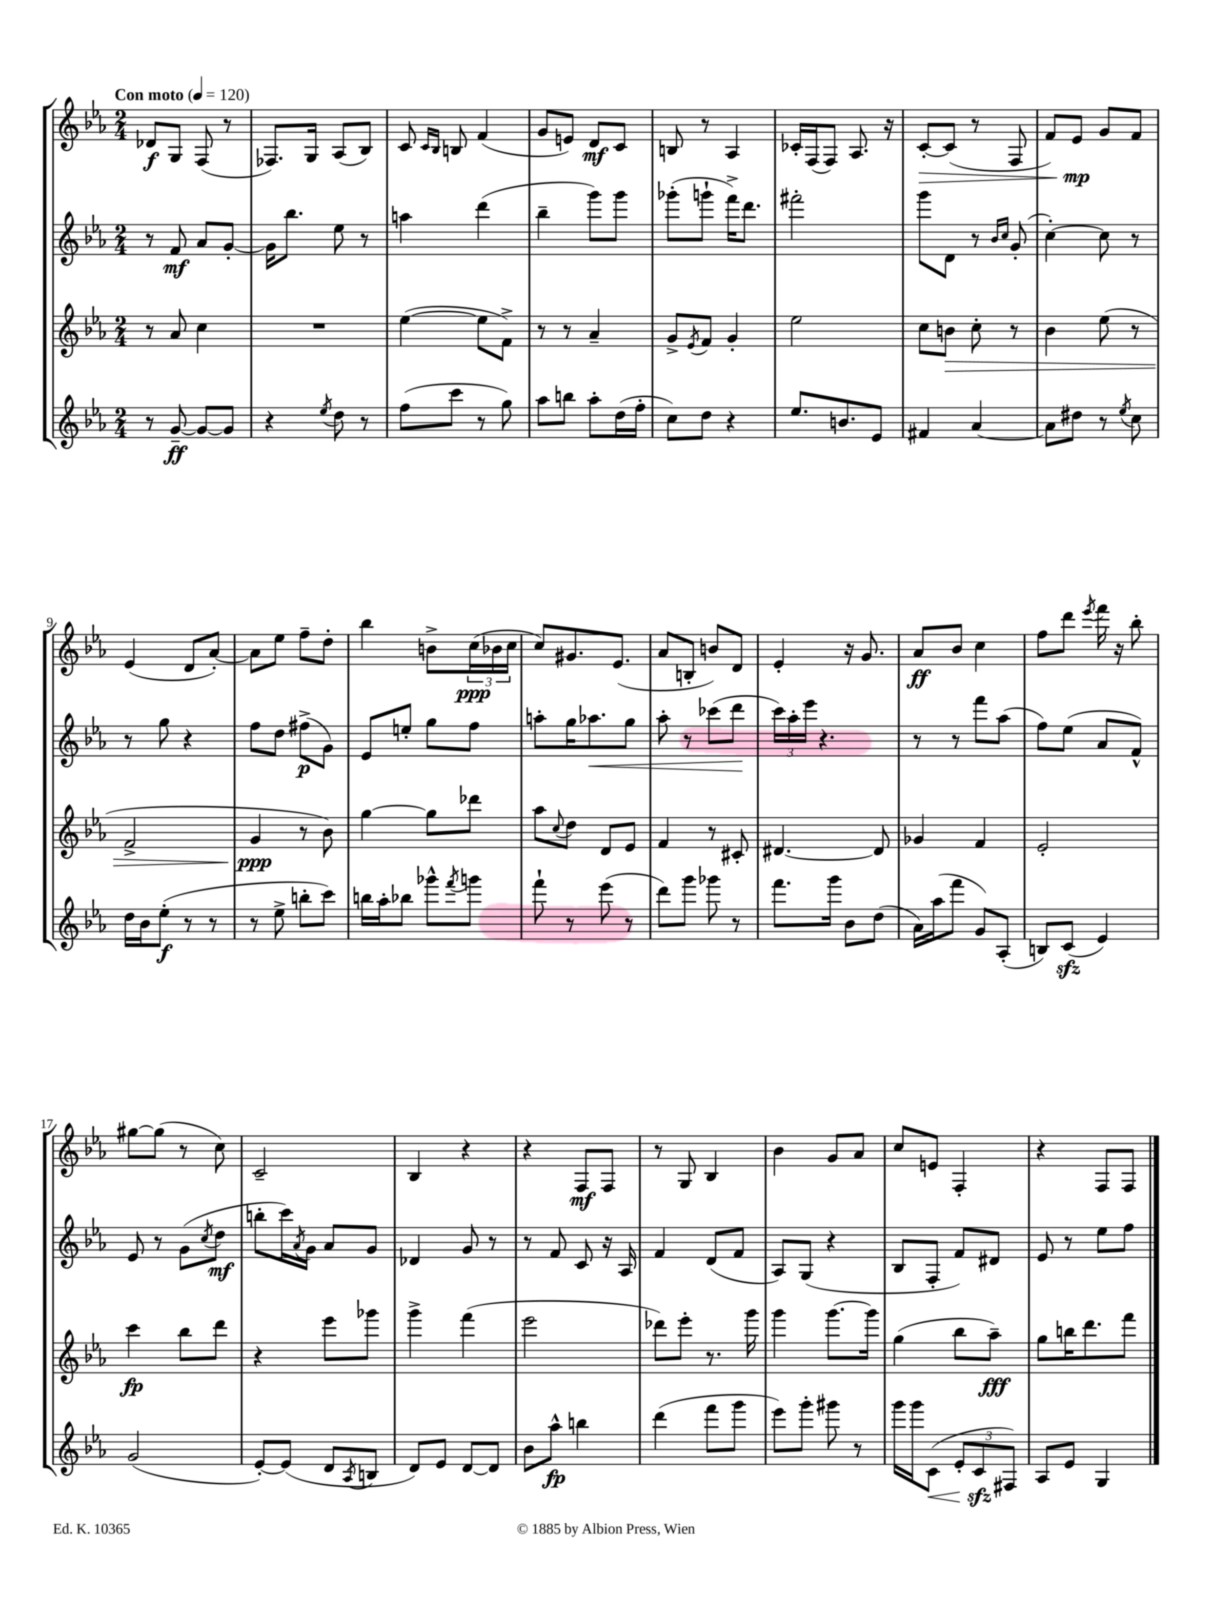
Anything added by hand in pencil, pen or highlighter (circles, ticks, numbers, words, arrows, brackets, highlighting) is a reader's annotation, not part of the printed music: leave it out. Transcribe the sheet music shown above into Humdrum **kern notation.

**kern	**kern	**kern	**kern
*staff4	*staff3	*staff2	*staff1
*clefG2	*clefG2	*clefG2	*clefG2
*k[b-e-a-]	*k[b-e-a-]	*k[b-e-a-]	*k[b-e-a-]
*M2/4	*M2/4	*M2/4	*M2/4
*MM120	*MM120	*MM120	*MM120
8r	8r	8r	8d-
[8g~	8a-	8f	8G
8g_	4cc	8a-	(8F
8g]	.	[8g'	8r
=	=	=	=
4r	2r	16g]	8.F-)
.	.	8.bb-	.
.	.	.	16G
8qee-	.	.	.
8dd	.	8ee-	(8A-
8r	.	8r	8B-)
=	=	=	=
(8ff	([4ee-	4aa	8c
.	.	.	16qqc
.	.	.	16qqB-
8ccc	.	.	8B
8r	8ee-]	(4ddd	(4f
8gg)	8f^)	.	.
=	=	=	=
8aa-	8r	4bb-~	8g
8bb	8r	.	8e)
8aa-'	4a-~	8ggg)	8d
(16dd	.	8ggg	8c
16ff'	.	.	.
=	=	=	=
8cc)	8g^	(8ggg-'	8B
.	8qe-	.	.
8dd	8f	8ggg`	8r
4r	4g'	16fff^)	4A-
.	.	8.ddd	.
=	=	=	=
8.ee-	2ee-	2fff#'	16c-'
.	.	.	(16F
.	.	.	8F)
8.b	.	.	.
.	.	.	8.A-
8e-	.	.	.
.	.	.	16r
=	=	=	=
4f#	8cc	8ggg	[8c'
.	8b	8d	(8c]
[4a-	8cc'	8r	8r
.	.	16qqb-	.
.	.	16qqcc	.
.	8r	(8g'	8F
=	=	=	=
8a-]	4b-	[4cc')	8f)
8dd#	.	.	8e-
8r	(8ee-	8cc]	8g
8qee-	.	.	.
8cc	8r	8r	8f
=	=	=	=
16dd	2f^	8r	(4e-
16b-	.	.	.
(8ee-'	.	8gg	.
8r	.	4r	8d
8r	.	.	[8a-')
=	=	=	=
8r	4g	8ff	8a-]
8ee-^	.	8dd	8ee-
8bb'	8r	(8ff#^	8ff~
8ccc)	8b-)	8g)	8dd'
=	=	=	=
16bb	[4gg	8e-	4bb-
16aa-'	.	.	.
8bb-	.	8ee'	.
8ggg-^^	8gg]	8gg	8b^
8qfff	.	.	.
8ggg	8ddd-	8ff	(24cc
.	.	.	24b-
.	.	.	24cc
=	=	=	=
8fff`	8aa-	8aa'	8cc)
.	8qqcc	.	.
8r	8dd	16gg	8.g#
.	.	8.aa-	.
(8eee-	8d	.	.
.	.	.	(8.e-
8r	8e-	8gg	.
=	=	=	=
8ddd)	4f	8aa-'	8a-
8ggg	.	8r	8B'
8ggg-	8r	(8ccc-	8b)
8r	8c#'	8ddd	8d
=	=	=	=
8.fff	[4.d#	24ccc)	4e-'
.	.	24aa-'	.
.	.	24eee-	.
.	.	4.r	.
16ggg	.	.	.
8b-	.	.	16r
.	.	.	8.g
(8dd	8d#]	.	.
=	=	=	=
16a-)	4g-	8r	8a-
(16aa-	.	.	.
8fff	.	8r	8b-
8g)	4f	8fff	4cc
(8A-'	.	(8aa-	.
=	=	=	=
8B)	2e-'	8ff)	8ff
(8c	.	(8ee-	8ddd
.	.	.	8qeee-
4e-)	.	8a-	16fff
.	.	.	16r
.	.	8f^^)	8bb-'
=	=	=	=
(2g	4ccc	8e-	[8gg#
.	.	8r	(8gg#]
.	8bb-	(8g	8r
.	.	8qcc	.
.	8ddd	8dd	8cc)
=	=	=	=
[8e-')	4r	8bb'	2c~
(8e-]	.	16ccc)	.
.	.	8qa-	.
.	.	16g	.
8d	8eee-	8a-	.
8qA-	.	.	.
8B	8ggg-	8g	.
=	=	=	=
8d)	4ggg^	4d-	4B-
8e-	.	.	.
[8d	(4fff	8g	4r
8d]	.	8r	.
=	=	=	=
8b-	2eee-	8r	4r
8aa-^^	.	8f	.
4bb	.	8c	8F
.	.	16r	8F
.	.	16A-	.
=	=	=	=
(4ddd	8ddd-)	4f	8r
.	8eee-'	.	8G
8fff	8.r	(8d	4B-
8ggg	.	8f	.
.	16ggg	.	.
=	=	=	=
8eee-)	4ggg	8A-)	4b-
8ggg'	.	(8G	.
8ggg#	[8.ggg	4r	8g
8r	.	.	8a-
.	16ggg]	.	.
=	=	=	=
16ggg	(4gg	8B-	8cc
16ggg	.	.	.
(8c	.	8F'	8e
12e-'	8bb-	8f)	4F'
12c	.	.	.
.	8aa-~)	8d#	.
12F#)	.	.	.
=	=	=	=
8A-	8gg	8e-	4r
8e-	16bb	8r	.
.	8.ddd	.	.
4G	.	8ee-	8F
.	8fff	8ff	8F
==	==	==	==
*-	*-	*-	*-
